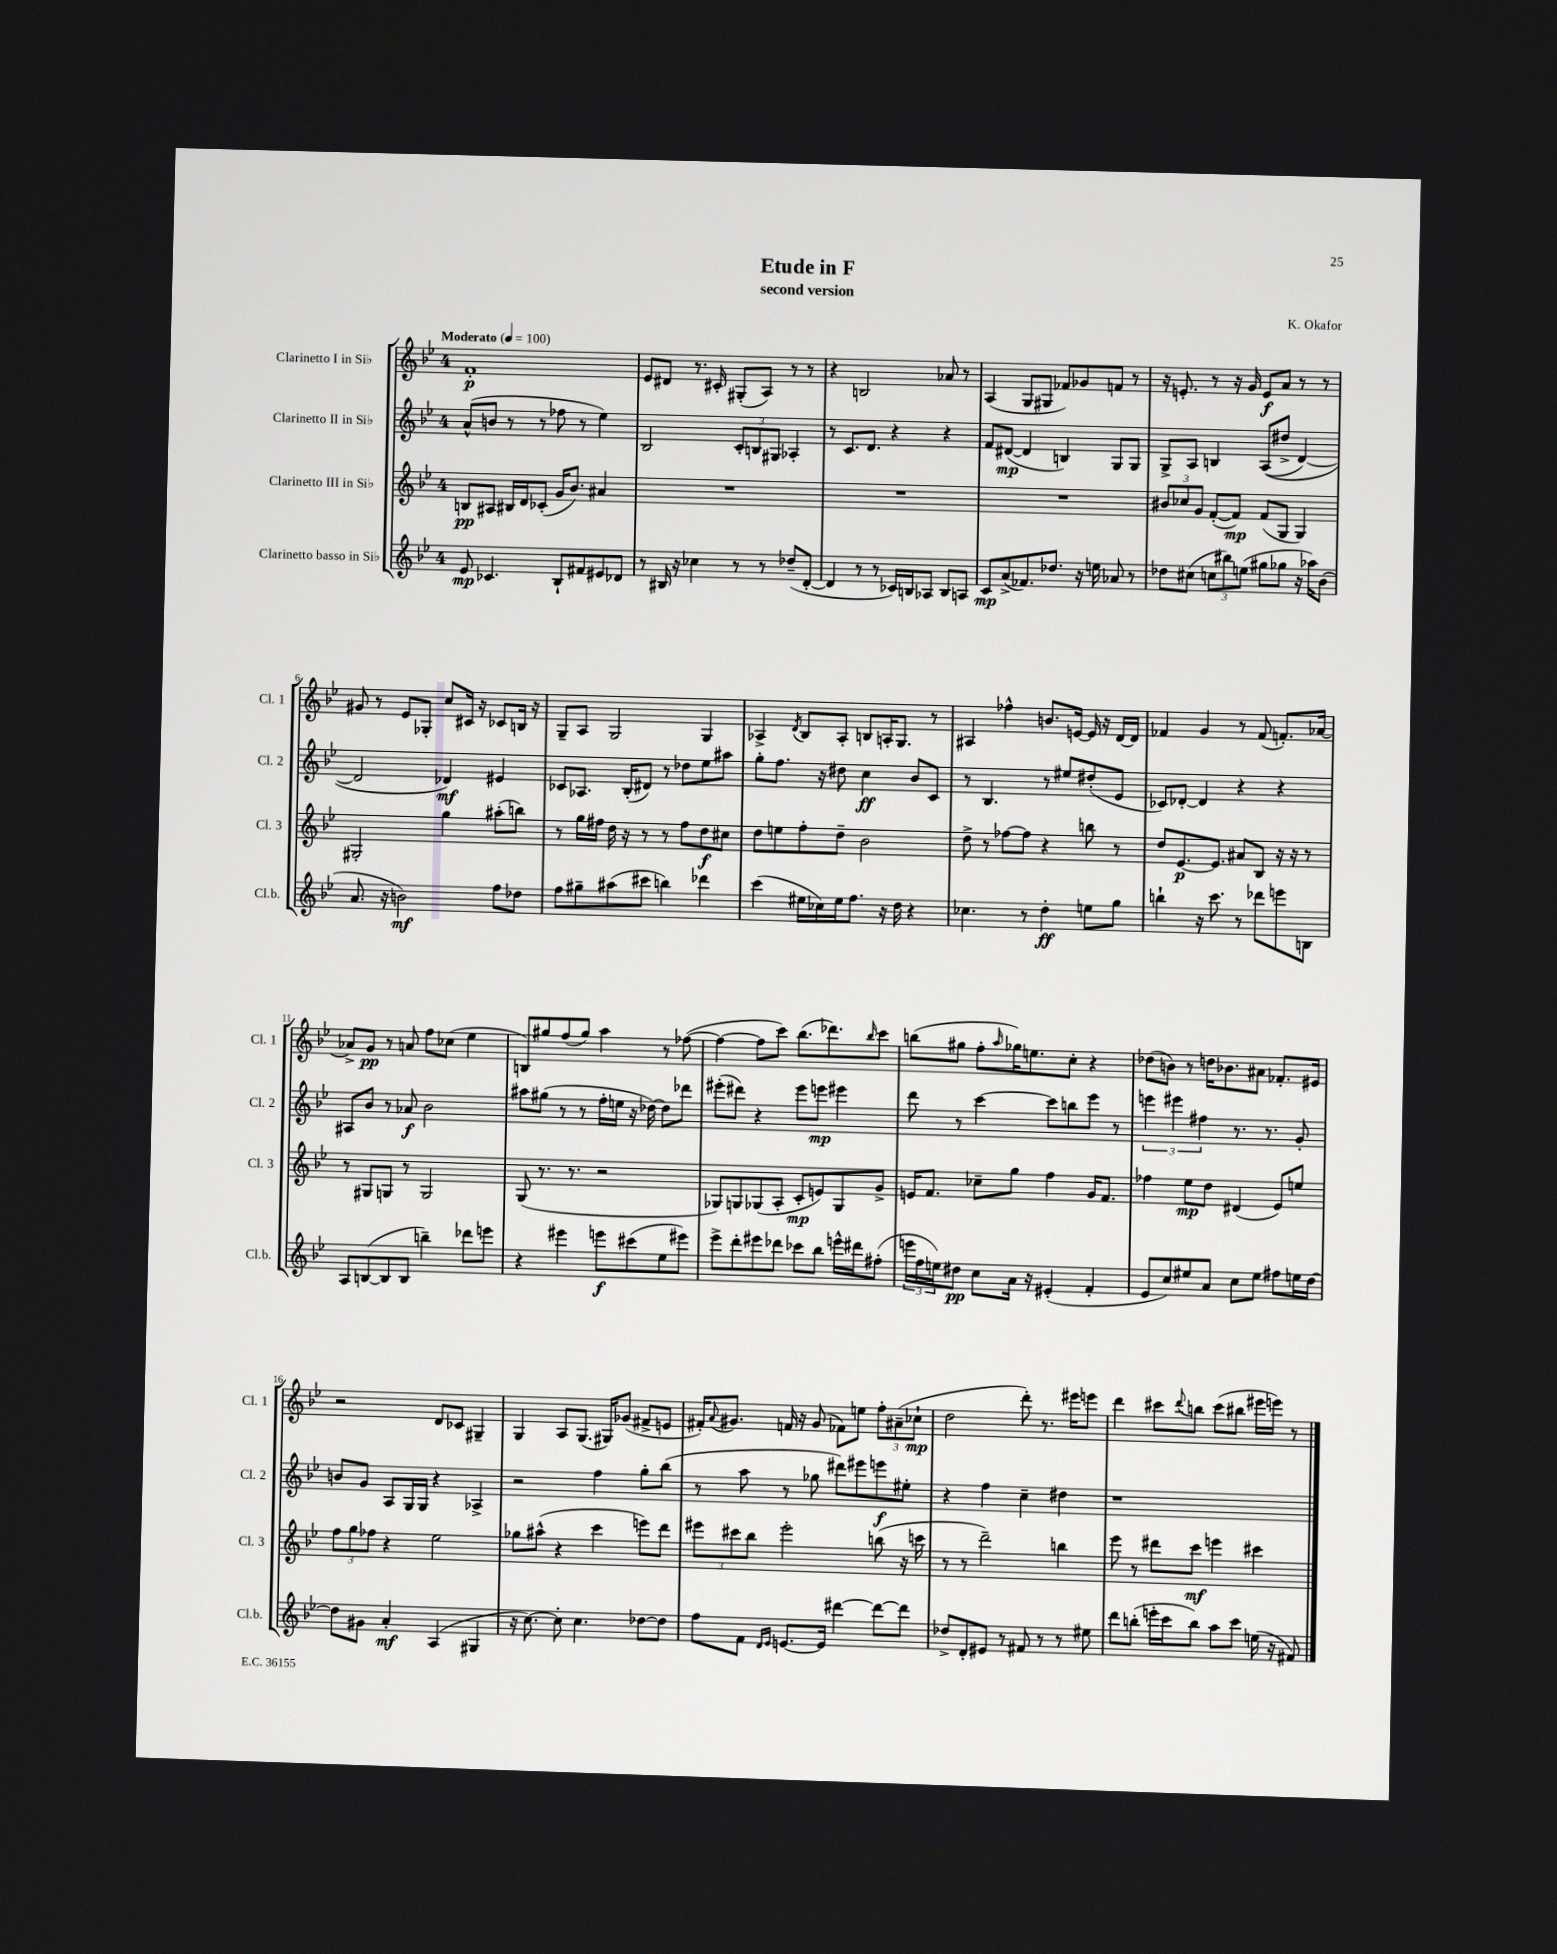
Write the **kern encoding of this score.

**kern	**kern	**kern	**kern
*staff4	*staff3	*staff2	*staff1
*clefG2	*clefG2	*clefG2	*clefG2
*k[b-e-]	*k[b-e-]	*k[b-e-]	*k[b-e-]
*M4/4	*M4/4	*M4/4	*M4/4
*MM100	*MM100	*MM100	*MM100
8e-	8B	(8a^^	1f'
4.c-	8A#	8b	.
.	16B#	8r	.
.	16d	.	.
.	(8c-'	8r	.
8B-`	16g	8ff-	.
.	8.b-)	.	.
8f#	.	8r	.
8e#	4a#	4ee-)	.
8d-	.	.	.
=	=	=	=
8r	1r	2B-	8e-
16B#	.	.	8d#
16r	.	.	.
4cc-	.	.	8.r
.	.	.	16c#'
8r	.	12c'	(8G#'
.	.	12B	.
8r	.	.	8A)
.	.	12G#	.
(8dd-~	.	4A-'	8r
[8d'	.	.	8r
=	=	=	=
4d]	1r	8r	4r
.	.	8.c	.
8r	.	.	2B
.	.	8.d	.
8r	.	.	.
16c-)	.	4r	.
16B	.	.	.
8A-	.	.	.
8B	.	4r	8a-
8A	.	.	8r
=	=	=	=
8c	1r	8f	(4A
(8a^	.	([8d#	.
8.f-)	.	4d#]	8G
.	.	.	8G#
8.dd-	.	.	.
.	.	4B)	8f-)
16r	.	.	8g-
16ee	.	.	.
8a-	.	8G	8f
8r	.	8G	8r
=	=	=	=
8dd-	12b#	8G^	16r
.	.	.	8.e'
.	12cc-	.	.
(8cc#	.	8A	.
.	12g	.	.
12cc	([8f'	4B	8r
12bb#)	.	.	.
.	8f])	.	16r
(12ee	.	.	.
.	.	.	16g
8gg#	(8f	&((8A	8e
8gg-	8G	8dd#^	8a
16r	4G)	[4d)	8r
16aa-)	.	.	.
(8b-	.	.	8r
=	=	=	=
8.a	2G#'	2d]	8g#
.	.	.	8r
16r	.	.	.
2b)	.	.	8e-
.	.	.	8G-'
.	4gg	4d-&)	8cc
.	.	.	16c#
.	.	.	16r
8ff	(8aa#'	4e#	8c-
8dd-	8bb)	.	16B
.	.	.	16r
=	=	=	=
8ff	8r	8c-	8G~
8gg#~	16gg	8.A-	8A
.	16ff#	.	.
(8aa#	16dd	.	2G
.	16r	(16B-'	.
8ccc#	8r	8d#)	.
4bb)	8r	8r	.
.	8ff#	8dd-	.
4ddd-	8dd	8ee-	4G
.	8cc#	8aa#	.
=	=	=	=
(4ccc	8dd	8gg'	4A-^
.	8ee	8.ff	.
.	.	.	8qd
16ee#	8ff'	.	8B-
16cc-)	.	16r	.
16ee#	8dd~	8dd#	8A-'
8.ff	.	.	.
.	2b-	4cc	8B
16r	.	.	16A'
16dd	.	.	8.G
4r	.	8b-	.
.	.	8c	8r
=	=	=	=
4.cc-	8dd^	8r	4A#
.	8r	4.B-	.
.	[8ff-	.	4ff-^^
8r	8ff-]	.	.
4dd'	4r	8r	8.b
.	.	8ee#	.
.	.	.	[16e
8ee	8bb	(8dd#'	16e]
.	.	.	16r
8gg	8r	8e-	[16d
.	.	.	16d]
=	=	=	=
4bb`	8dd	8c-)	4f-
.	[8.e-	[8d-'	.
16r	.	4d-]	4g
8.ccc	8.e-]	.	.
8r	8a#	4r	8r
8ddd-	8B-	.	(8f-
8eee	16r	4r	8.f')
.	16r	.	.
8B	8r	.	.
.	.	.	[16a-
=	=	=	=
8A	8r	8A#	8a-^]
([8B	8G#	8b-	8g
8B]	8G	8r	8r
8B	8r	8a-	8a
4bb~)	2G	2b-	8ff
.	.	.	(8cc-
8ddd-	.	.	4ee-
8eee	.	.	.
=	=	=	=
4r	(8G	8aa#	8B)
.	8.r	(8gg#	8gg#
4eee#	.	8r	(8ff
.	8.r	.	.
.	.	8r	8gg#)
8eee	2r	16ff'	4aa
.	.	16ee	.
(8ccc#	.	16r	.
.	.	[16dd-)	.
8ee-	.	8dd-]	8r
8eee#)	.	8ddd-	([8ff-
=	=	=	=
8eee-^	8G-)	(8eee#'	4ff-_
8ddd'	8G	8ddd#)	.
8eee#	(8G-	4r	8ff-]
8ddd-	8A'	.	8ccc)
8ccc-	8c'	8eee#	(8.bb-
8bb-	8e)	8eee	.
.	.	.	8.ddd-)
16eee^^	8G-	4eee#	.
16ddd#	.	.	.
.	.	.	16qqbb-
(8ff#'	8g^	.	8ccc
=	=	=	=
24eee	16e	8ddd	(8bb
24ff	.	.	.
.	8.f	.	.
24ee)	.	.	.
8dd#	.	8r	8gg#
8cc	8cc-~	[4ccc	8ff'
.	.	.	16qqaa
16a	8gg	.	16gg-)
16r	.	.	8.ee
(4e#'	4ff	8ccc]	.
.	.	8bb	8cc'
4f'	16g	8eee-	4r
.	8.f	.	.
.	.	8r	.
=	=	=	=
8e-	4ff-	6eee	(8dd-
8cc)	.	.	8b)
.	.	6eee#	.
8ee#	8ee-	.	8r
.	.	6ff#	.
8a	8dd	.	16dd
.	.	.	8.b-
8cc	(4d#	8.r	.
8ee#	.	.	8a#
.	.	8.r	.
8ff#	8e-)	.	8.f-'
16ee	8ee	8g'	.
[16dd	.	.	16e#
=	=	=	=
8dd]	12ff	8b	2r
.	12gg	.	.
8g#	.	8g	.
.	12ff-	.	.
4a'	4r	8A	.
.	.	16G	.
.	.	16G	.
(4A	2ee-	4r	8d
.	.	.	8c-
4G#	.	4A-^	4G#~
=	=	=	=
16r	8gg-	2r	4G
[8.cc)	.	.	.
.	(8aa#^^	.	.
8cc']	4r	.	8A
4.cc	.	.	(8.G
.	4ccc	4ff	.
.	.	.	16G#)
.	.	.	(8g-
[8dd-	8eee)	8gg'	8f#^
8dd-]	8ddd	(8bb-	8e
=	=	=	=
8ff	12eee#	8r	16f#')
.	.	.	8qqa
.	.	.	8.g#
.	12ccc#	.	.
8f	.	8aa	.
.	12bb-	.	.
16qqd	.	.	.
16qqe-	.	.	.
[8.e	2eee#'	8r	16f
.	.	.	16r
.	.	8gg-	(8g#
16e]	.	.	.
[4ddd#	.	8ddd#)	8f-)
.	.	8eee#	8ee
8ddd#_	(8bb	8eee	12ff'
.	.	.	(12a#~
8ddd#]	16r	8ee#'	.
.	.	.	12cc-`
.	16ccc	.	.
=	=	=	=
8dd-^	8r	4r	2dd
8d'	8r	.	.
8e#	2ddd~)	4ff	.
8r	.	.	.
8f#	.	4cc~	8ddd')
8r	.	.	8.r
8r	4bb	4dd#	.
.	.	.	16eee#
8ee#	.	.	8eee
=	=	=	=
8ddd	8eee-	1r	4ddd
(8bb'	8r	.	.
16eee'	8ddd#	.	8ccc#
16ccc	.	.	.
.	.	.	8qqddd
8bb)	8ccc	.	8bb
8aa	4eee	.	(8ccc#
8ccc	.	.	8bb#
(16ee	4ccc#	.	16eee#
16r	.	.	16eee)
8f#)	.	.	8r
==	==	==	==
*-	*-	*-	*-
